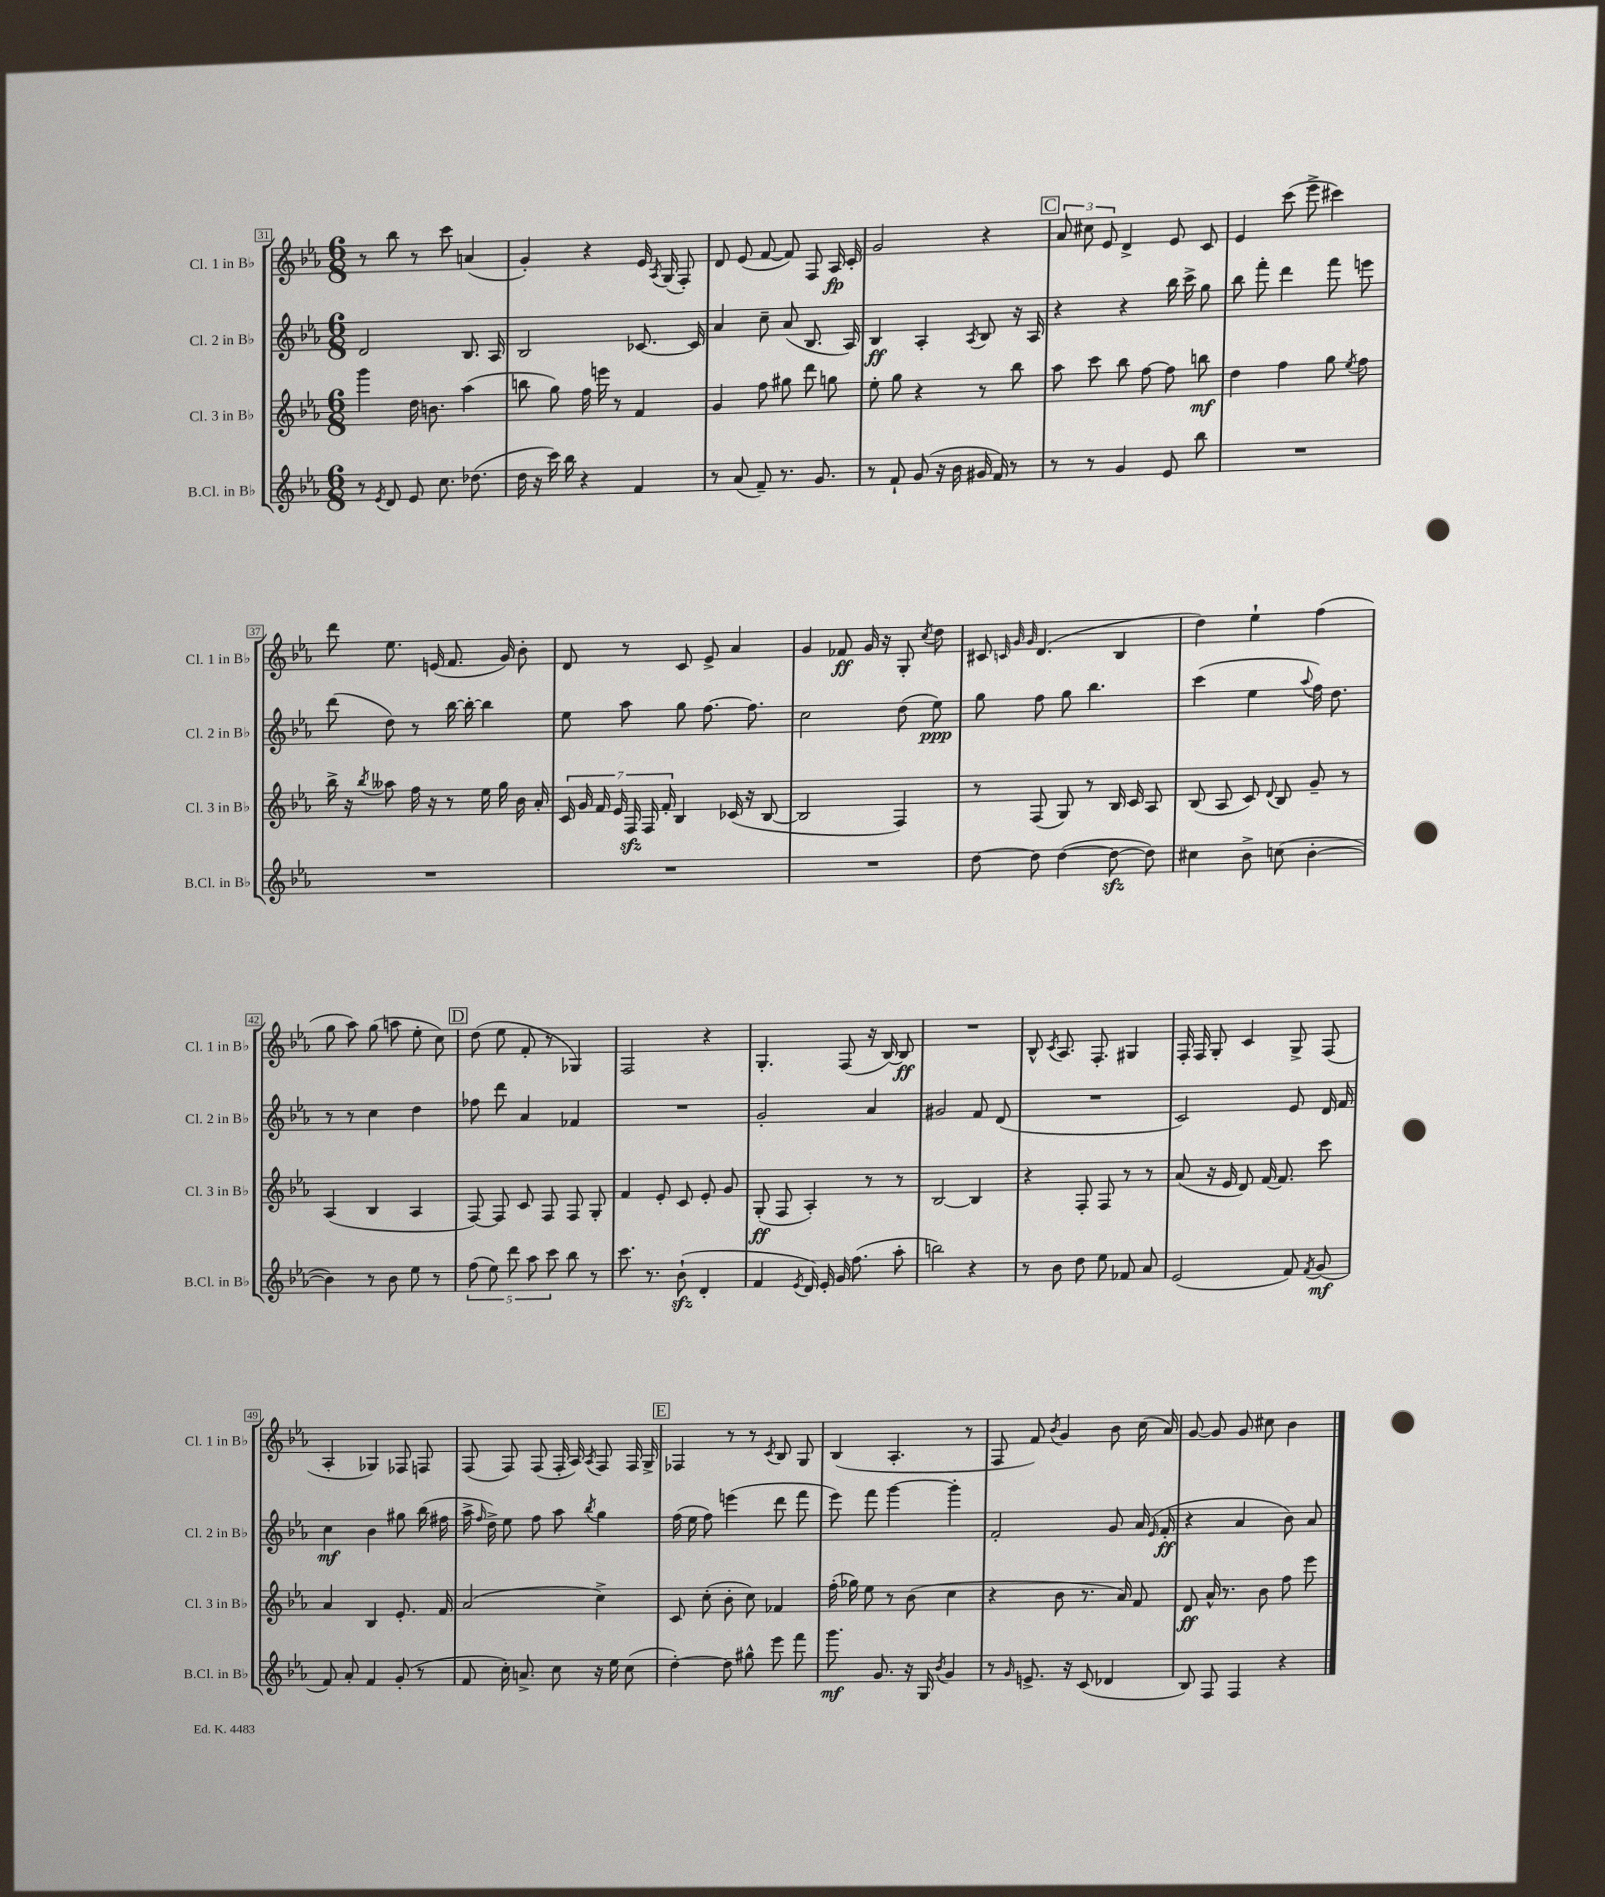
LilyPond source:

<<
\new StaffGroup <<
\new Staff = "s0" \with { instrumentName = "Cl. 1 in Bb" shortInstrumentName = "Cl. 1 in Bb" } {
    \clef treble \key ees \major \numericTimeSignature \time 6/8
    \autoBeamOff r8 bes''8 r8 c'''8 a'4( |
    g'4-.) r4 ees'16 \acciaccatura { aes8 } g16( f8-.) |
    d'8 ees'8( f'8~ f'8) f8 aes16\fp c'16-. |
    g'2 r4 |
    \mark \markup { \box "C" } \tuplet 3/2 { aes'8 cis''8 ees'8 } d'4-> ees'8 c'8 |
    ees'4 c'''8( ees'''8-> cis'''4) |
    d'''8 ees''8. e'16( f'8. g'16) bes'8-. |
    d'8 r8 c'8 ees'8-> aes'4 |
    g'4 fes'8\ff g'16 r16 g8-. \acciaccatura { c''8 } d''8 |
    cis'8 \grace { c'32 g'32 g'32 } d'4.( bes4 |
    d''4) ees''4-! f''4( |
    g''8 aes''8) g''8( a''8 ees''8-. c''8) |
    \mark \markup { \box "D" } d''8( ees''8 f'8-. r8 ges4) |
    f2 r4 |
    g4.-. f8( r16 bes16~) bes8\ff |
    R2. |
    bes8-^ \acciaccatura { c'8 } aes8. f8.-. gis4 |
    f16-. f16 g8-. c'4 g8-> f8( |
    aes4-. ges4) fes8 f8 |
    f8( f8) f8( f16-. aes16) \acciaccatura { aes8 } f8 f16 g16-> |
    \mark \markup { \box "E" } fes4 r8 r8 \acciaccatura { c'8 } bes8 g8 |
    bes4( aes4.-. r8 |
    f8 f'8) \acciaccatura { bes'8 } g'4 bes'8 c''16( aes'16) |
    g'8~ g'8 g'8 cis''8 bes'4 \bar "|." |
}
\new Staff = "s1" \with { instrumentName = "Cl. 2 in Bb" shortInstrumentName = "Cl. 2 in Bb" } {
    \clef treble \key ees \major \numericTimeSignature \time 6/8
    \autoBeamOff d'2 bes8. aes16 |
    bes2 ces'8.~ ces'16 |
    aes'4 c''8-- aes'8( bes8. aes16) |
    bes4\ff aes4-. \acciaccatura { aes8 } bes8 r16 aes16 |
    \mark \markup { \box "C" } r4 r4 bes''16 c'''16-> g''8 |
    bes''8 f'''8-. d'''4 f'''8 e'''8 |
    d'''8( d''8) r8 bes''16~ bes''16~-. bes''4 |
    ees''8 aes''8 g''8 f''8.~ f''8. |
    c''2 d''8( ees''8\ppp) |
    g''8 f''8 g''8 bes''4. |
    c'''4( ees''4 \appoggiatura { aes''8 } f''16) d''8. |
    r8 r8 c''4 d''4 |
    \mark \markup { \box "D" } fes''8 d'''8 aes'4 fes'4 |
    R2. |
    g'2-. aes'4 |
    gis'2 f'8 d'8( |
    R2. |
    c'2) ees'8 d'16 f'16 |
    c''4\mf bes'4 gis''8 bes''16( fis''16 |
    aes''16-> \grace { f''16 } d''16->) ees''8 f''8 aes''8 \acciaccatura { bes''8 } g''4 |
    \mark \markup { \box "E" } f''16( ees''16 f''8) e'''4( d'''8 f'''8 |
    ees'''8) f'''8 g'''4~ g'''4-. |
    f'2-. g'8 aes'16( \grace { ees'16 } f'16-.\ff |
    r4 aes'4 bes'8) aes'8 \bar "|." |
}
\new Staff = "s2" \with { instrumentName = "Cl. 3 in Bb" shortInstrumentName = "Cl. 3 in Bb" } {
    \clef treble \key ees \major \numericTimeSignature \time 6/8
    \autoBeamOff g'''4 d''16 b'8. aes''4( |
    b''8 g''8) f''16 e'''16 r8 f'4 |
    g'4 f''8 gis''8 d'''8 g''8 |
    ees''8-. g''8 r4 r8 bes''8 |
    \mark \markup { \box "C" } aes''8 c'''8 bes''8 f''8~ f''8 b''8\mf |
    d''4 f''4 g''8 \acciaccatura { ees''8 } f''8 |
    bes''16-> r16 \acciaccatura { bes''8 } aeses''8 f''16 r16 r8 ees''16 g''16 bes'16 aes'16-. |
    \tuplet 7/4 { c'16 g'16 f'16 ees'16 f16\sfz f16 f'16-. } bes4 ces'16( r16 bes8~ |
    bes2 f4) |
    r8 f8( g8) r8 bes16 c'16 aes8 |
    bes8( aes8 c'8) \appoggiatura { d'8 } bes8 g'8-- r8 |
    aes4( bes4 aes4 |
    \mark \markup { \box "D" } f8~) f8 c'8 f8 f8 g8-. |
    f'4 ees'8-. c'8 ees'8-. g'8 |
    g8-.\ff( f8 aes4-.) r8 r8 |
    bes2~ bes4 |
    r4 f8-. f8 r8 r8 |
    aes'8( r16 ees'16 d'8) f'16~ f'8. c'''8 |
    aes'4 bes4 ees'8.-. f'16 |
    aes'2( c''4->) |
    \mark \markup { \box "E" } c'8 c''8-.( bes'8-. c''8) fes'4 |
    f''16-.( ges''16) ees''8 r8 bes'8( c''4 |
    r4 bes'8 r8. aes'16) f'8 |
    d'8\ff aes'16-^ r8. bes'8 f''8 ees'''8 \bar "|." |
}
\new Staff = "s3" \with { instrumentName = "B.Cl. in Bb" shortInstrumentName = "B.Cl. in Bb" } {
    \clef treble \key ees \major \numericTimeSignature \time 6/8
    \autoBeamOff r8 \acciaccatura { ees'8 } d'8 ees'8 c''8. des''8.( |
    d''16 r16 c'''16) bes''16 r4 f'4 |
    r8 aes'8( f'8--) r8. g'8. |
    r8 f'8-! g'8( r16 bes'16 gis'16 f'16) r8 |
    \mark \markup { \box "C" } r8 r8 g'4 ees'8 bes''8 |
    R2. |
    R2. |
    R2. |
    R2. |
    d''8~ d''8 d''4~( d''8~\sfz d''8) |
    cis''4 bes'8-> c''8( bes'4~-. |
    bes'4) r8 bes'8 ees''8 r8 |
    \mark \markup { \box "D" } \tuplet 5/4 { f''8( ees''8) d'''8 aes''8 c'''8 } bes''8 r8 |
    c'''8. r8. bes'8-!\sfz( d'4-. |
    f'4 \acciaccatura { ees'8 } d'16) ees'16-. g'16 f''8.( aes''8-. |
    b''2) r4 |
    r8 bes'8 d''8 ees''8 fes'8 aes'8 |
    ees'2( f'8) \acciaccatura { f'8 } g'8\mf( |
    f'8) aes'8-. f'4 g'8-.( r8 |
    f'8 c''16-.) a'8.-> c''8 r16 ees''16 c''8( |
    \mark \markup { \box "E" } d''4~-.) d''8 gis''8-^ ees'''8 f'''8 |
    g'''8.\mf g'8. r16 g16 \acciaccatura { bes'8 } g'4 |
    r8 \grace { g'16 } e'8.-> r16 c'8( des'4 |
    bes8) f8 f4 r4 \bar "|." |
}
>>
>>
\layout { \context { \Score currentBarNumber = #31 \override BarNumber.stencil = #(make-stencil-boxer 0.1 0.3 ly:text-interface::print) } }
